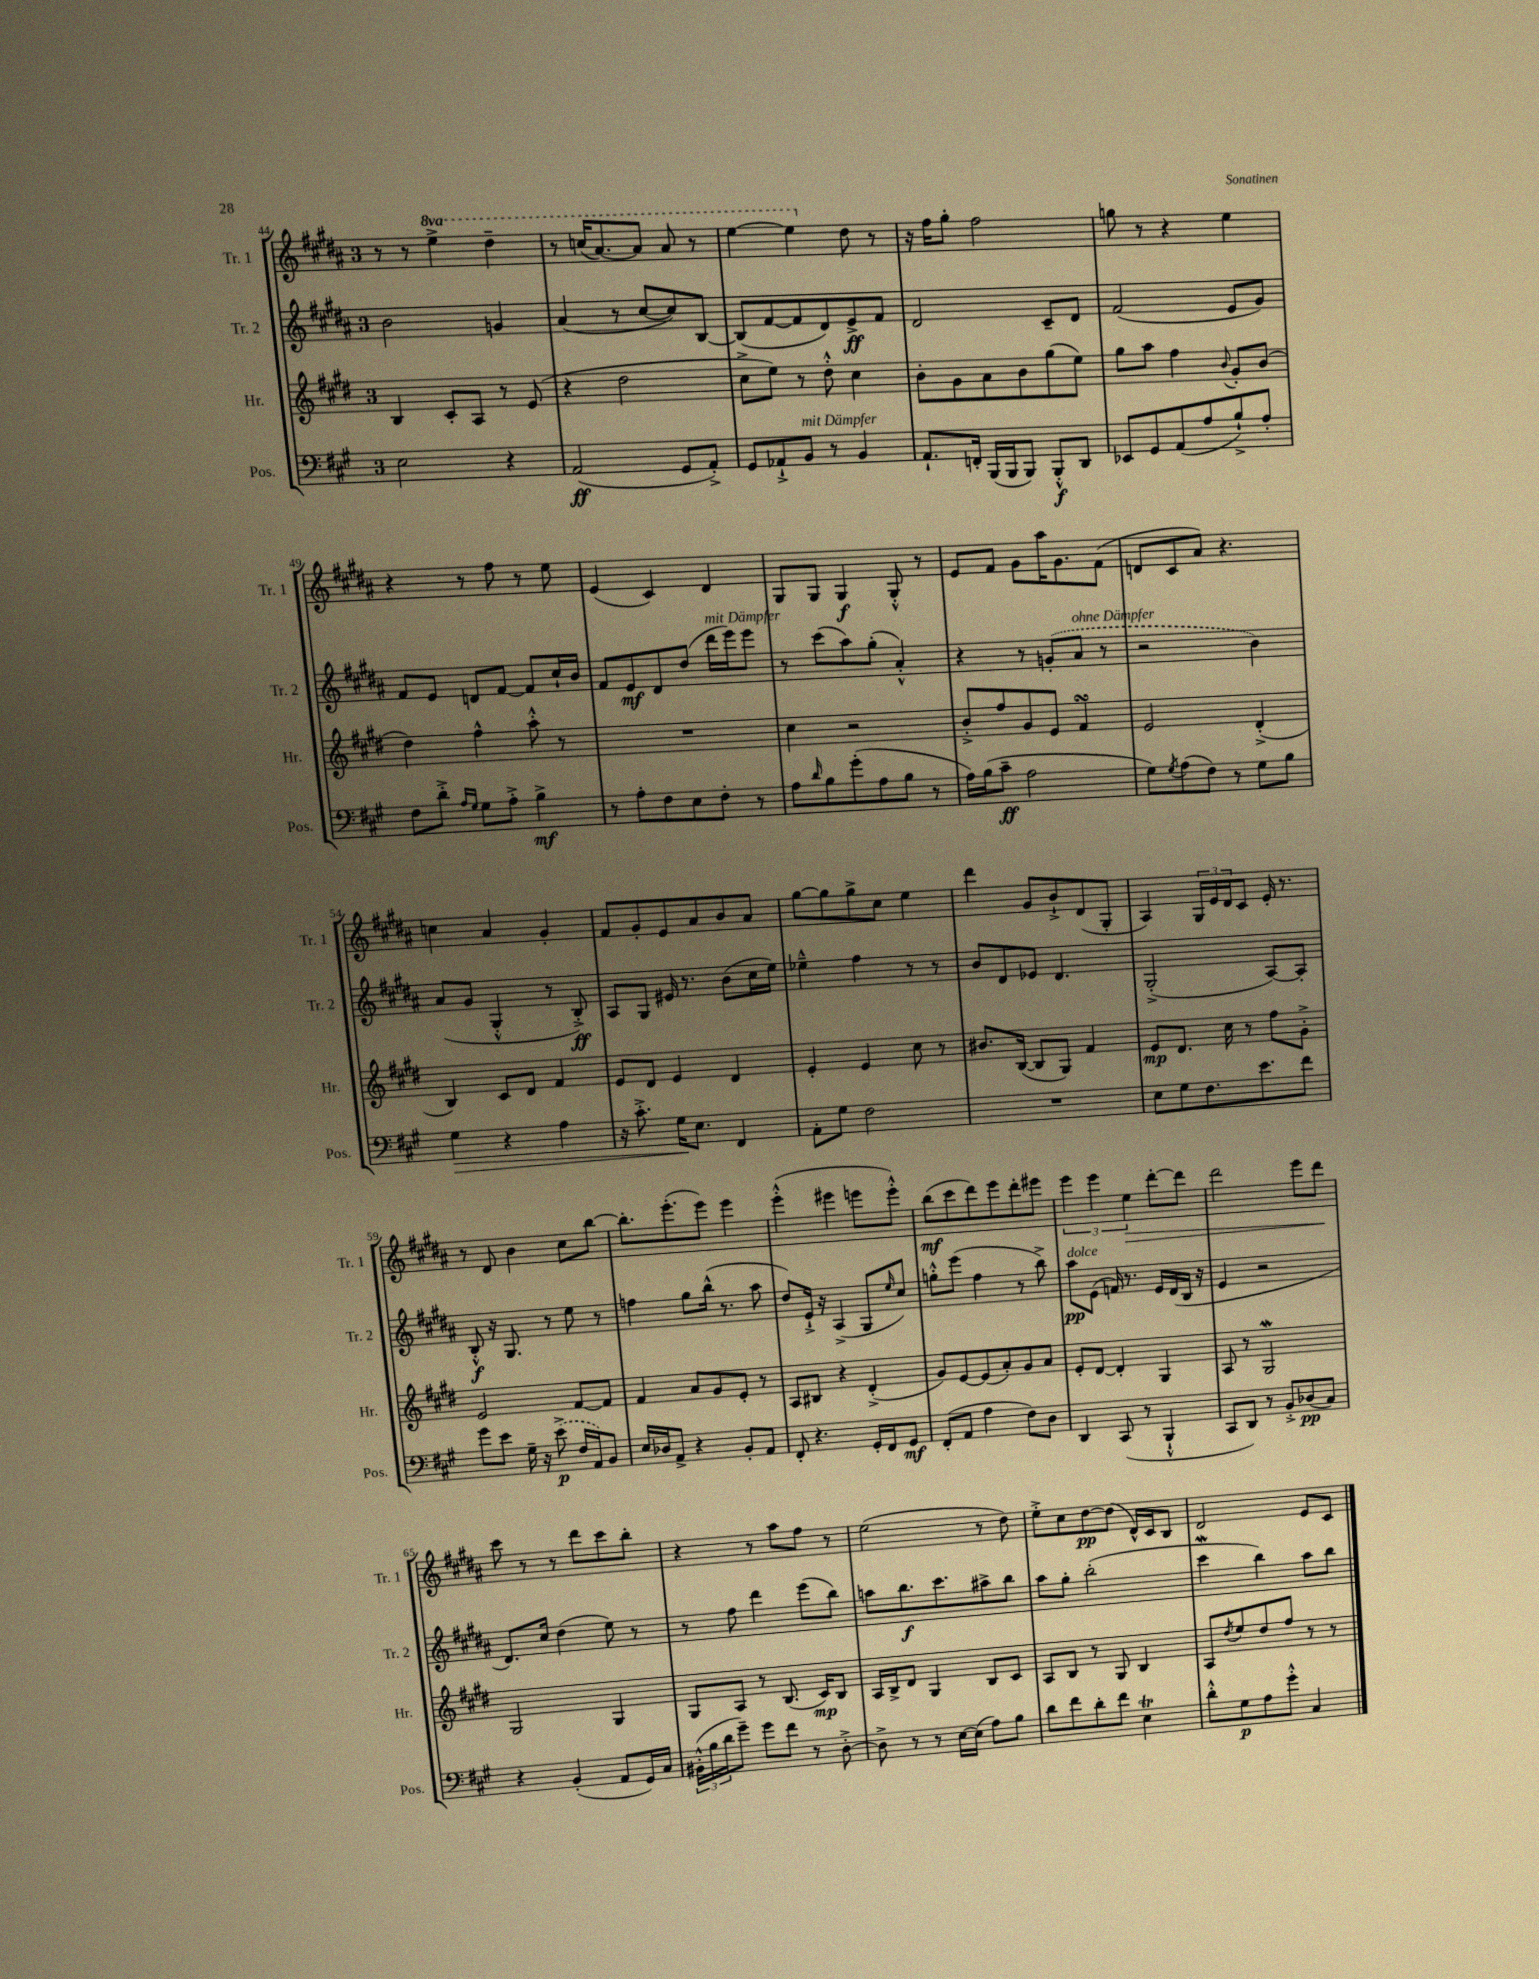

**kern	**dynam	**kern	**dynam	**kern	**dynam	**kern	**dynam
*part4	*part4	*part3	*part3	*part2	*part2	*part1	*part1
*staff4	*staff4	*staff3	*staff3	*staff2	*staff2	*staff1	*staff1
*I"Pos.	*	*I"Hr.	*	*I"Tr. 2	*	*I"Tr. 1	*
*I'Pos.	*	*I'Hr.	*	*I'Tr. 2	*	*I'Tr. 1	*
*clefF4	*	*clefG2	*	*clefG2	*	*clefG2	*
*k[f#c#g#]	*	*k[f#c#g#d#]	*	*k[f#c#g#d#a#]	*	*k[f#c#g#d#a#]	*
*M3/4	*	*M3/4	*	*M3/4	*	*M3/4	*
=44	=44	=44	=44	=44	=44	=44	=44
2E\	.	4B/	.	2b\	.	8r	.
.	.	.	.	.	.	8r	.
*	*	*	*	*	*	*8va	*
.	.	8c#'/L	.	.	.	4eee^\	.
.	.	8A/J	.	.	.	.	.
4r	.	8r	.	4gn/	.	4ddd#~\	.
.	.	(8e/	.	.	.	.	.
=45	=45	=45	=45	=45	=45	=45	=45
(2AA/	ff	4r	.	(4a#/	.	8r	.
.	.	.	.	.	.	(16cccn/KL	.
.	.	.	.	.	.	[8.aa#/)	.
.	.	2dd#\	.	8r	.	.	.
.	.	.	.	[8cc#/L	.	8aa#/J]	.
8GG#/L	.	.	.	8cc#/])	.	8aa#/	.
8AA'^/J)	.	.	.	[8B/J	.	8r	.
=46	=46	=46	=46	=46	=46	=46	=46
8GG#/L	.	8cc#^\L	.	(8B/L]	.	[4eee\	.
8AA-X`^/	.	8ee\J)	.	[8f#/	.	.	.
!LO:TX:a:i:t=mit Dämpfer	!	!	!	!	!	!	!
8BB/J	.	8r	.	8f#/]	.	4eee\]	.
8r	.	8dd#'^^\	.	8d#/)	.	.	.
*	*	*	*	*	*	*X8va	*
4BB/	.	4cc#\	.	8e^/	ff	8dd#\	.
.	.	.	.	8f#/J	.	8r	.
=47	=47	=47	=47	=47	=47	=47	=47
8.AA`/L	.	8b'\L	.	2d#/	.	16r	.
.	.	.	.	.	.	16ff#\KL	.
.	.	8g#\	.	.	.	8gg#'\J	.
16FFn'/Jk	.	.	.	.	.	.	.
(16BBB/LL	.	8a\	.	.	.	2ff#\	.
16BBB/J	.	.	.	.	.	.	.
8BBB/J)	.	8b\	.	.	.	.	.
8BBB'^^/L	f	(8gg#\	.	8c#~/L	.	.	.
8DD/J	.	8ee\J)	.	8d#/J	.	.	.
=48	=48	=48	=48	=48	=48	=48	=48
8EE-X/L	.	8gg#\L	.	(2f#/	.	8ggn\	.
8GG#/	.	8aa\J	.	.	.	8r	.
(8AA/	.	4ff#\	.	.	.	4r	.
8A/	.	.	.	.	.	.	.
.	.	8qqb/	.	.	.	.	.
8B`^/)	.	8g#'/L	.	8e/L	.	4ee\	.
8A'/J	.	(8b/J	.	8g#/J)	.	.	.
!!LO:LB:g=z
=49	=49	=49	=49	=49	=49	=49	=49
8F#\L	.	4dd#\)	.	8f#/L	.	4r	.
8d'^\J	.	.	.	8e/J	.	.	.
16qqA/LL	.	.	.	.	.	.	.
16qqG#/JJ	.	.	.	.	.	.	.
8G#\L	.	4ff#^^\	.	8dn/L	.	8r	.
8A'^\J	.	.	.	[8f#/J	.	8ff#\	.
4B^\	mf	8aa'^^\	.	8f#/L]	.	8r	.
.	.	8r	.	16cc#`/L	.	8ee\	.
.	.	.	.	16b/JJ	.	.	.
=50	=50	=50	=50	=50	=50	=50	=50
8r	.	2.r	.	8f#/L	.	(4e/	.
8A'\L	.	.	.	8e/	mf	.	.
8F#\	.	.	.	8d#/	.	4c#/)	.
8E\	.	.	.	(8dd#/J	.	.	.
!	!	!	!	!LO:TX:a:i:t=mit Dämpfer	!	!	!
8F#'\J	.	.	.	16ddd#\LL	.	4d#/	.
.	.	.	.	16eee\J)	.	.	.
8r	.	.	.	8eee\J	.	.	.
=51	=51	=51	=51	=51	=51	=51	=51
8A\L	.	4cc#\	.	8r	.	8G#/L	.
16qqd/	.	.	.	.	.	.	.
8B\	.	.	.	(8ccc#\L	.	8G#/J	.
(8g#'\	.	2r	.	8aa#\)	.	4G#/	f
8A\	.	.	.	(8gg#'\J	.	.	.
8B\J	.	.	.	4a#'^^/)	.	8G#'^^/	.
8r	.	.	.	.	.	8r	.
=52	=52	=52	=52	=52	=52	=52	=52
16A\LL)	.	8b'^/L	.	4r	.	8e/L	.
(16B\J	.	.	.	.	.	.	.
8c#~\J	ff	8ff#/	.	.	.	8f#/J	.
2A\	.	8g#/	.	8r	.	8g#\L	.
.	.	8e/J	.	(8gn'/L	.	16aa#\K	.
.	.	.	.	.	.	8.g#\	.
!	!	!	!	!LO:TX:a:i:t=ohne Dämpfer	!	!	!
.	.	4f#sSSS/	.	8a#/J	.	.	.
.	.	.	.	8r	.	(8f#\J	.
=53	=53	=53	=53	=53	=53	=53	=53
8G#\L)	.	2e/	.	2r	.	8dn/L	.
8qG#/	.	.	.	.	.	.	.
(8A\	.	.	.	.	.	8c#/	.
8F#\J)	.	.	.	.	.	8a#/J)	.
8r	.	.	.	.	.	4.r	.
8G#\L	.	(4d#'^/	.	4b\)	.	.	.
8B\J	.	.	.	.	.	.	.
!!LO:LB:g=z
=54	=54	=54	=54	=54	=54	=54	=54
!	!LO:HP:b	!	!	!	!	!	!
4G#\	>	4B/)	.	(8a#/L	.	4ccn\	.
.	.	.	.	8g#/J	.	.	.
4r	.	8c#/L	.	4G#'^^/	.	4a#/	.
.	.	8d#/J	.	.	.	.	.
4A\	.	4f#/	.	8r	.	4g#'/	.
.	.	.	.	8B'^/)	ff	.	.
=55	=55	=55	=55	=55	=55	=55	=55
16r	.	8e/L	.	8A#/L	.	8f#/L	.
8.c#'^\	.	.	.	.	.	.	.
.	.	8d#/J	.	8G#/J	.	8g#'/	.
16G#\KL	.	4e/	.	16e#X/	.	8e/	.
8.E\J	]	.	.	8.r	.	.	.
.	.	.	.	.	.	8a#/	.
4FF#/	.	4d#/	.	(8b\L	.	8b/	.
.	.	.	.	16cc#\L	.	8a#/J	.
.	.	.	.	16ee\JJ)	.	.	.
=56	=56	=56	=56	=56	=56	=56	=56
8AA'\L	.	4e'/	.	4ee-X~^^\	.	[8gg#\L	.
8G#\J	.	.	.	.	.	8gg#\]	.
2F#\	.	4e/	.	4ff#\	.	8gg#^\	.
.	.	.	.	.	.	8cc#\J	.
.	.	8cc#\	.	8r	.	4ee\	.
.	.	8r	.	8r	.	.	.
=57	=57	=57	=57	=57	=57	=57	=57
2.r	.	8.b#X/L	.	8b/L	.	4ddd#\	.
.	.	.	.	8d#/	.	.	.
.	.	([16B/Jk	.	.	.	.	.
.	.	8B/L]	.	8e-X/J	.	8g#/L	.
.	.	8G#/J)	.	4.d#/	.	8b`^/	.
.	.	4f#/	.	.	.	(8d#/	.
.	.	.	.	.	.	8G#'/J	.
=58	=58	=58	=58	=58	=58	=58	=58
8E\L	.	8e/L	mp	(2G#'^/	.	4A#/)	.
8G#\	.	8.d#/J	.	.	.	.	.
8.F#\	.	.	.	.	.	24G#/LL	.
.	.	.	.	.	.	24e/	.
.	.	16cc#\	.	.	.	.	.
.	.	.	.	.	.	24d#/J	.
.	.	8r	.	.	.	8c#/J	.
8.e\	.	.	.	.	.	.	.
.	.	8ff#\L	.	[8A#/L)	.	16e'/	.
.	.	.	.	.	.	8.r	.
8f#\J	.	8g#'^\J	.	8A#'/J]	.	.	.
!!LO:LB:g=z
=59	=59	=59	=59	=59	=59	=59	=59
8g#\L	.	2e/	.	8B'^^/	f	8r	.
8e\J	.	.	.	16r	.	8d#/	.
.	.	.	.	8.G#/	.	.	.
16G#~\	.	.	.	.	.	4b\	.
16r	.	.	.	.	.	.	.
(8e^\	p	.	.	8r	.	.	.
16F#/LL	.	[8f#/L	.	8ee\	.	8cc#\L	.
16AA/J)	.	.	.	.	.	.	.
8BB/J	.	8f#/J]	.	8r	.	[8bb\J	.
=60	=60	=60	=60	=60	=60	=60	=60
16E/LL	.	4f#/	.	4ffn\	.	8.bb'\L]	.
16D-X/J	.	.	.	.	.	.	.
8AA^/J	.	.	.	.	.	.	.
.	.	.	.	.	.	(8.eee'\	.
4r	.	8a/L	.	8gg#\L	.	.	.
.	.	8g#/	.	(16bb^^\Jk	.	8eee\J)	.
.	.	.	.	8.r	.	.	.
8BB'/L	.	8e'/J	.	.	.	4eee\	.
8AA/J	.	8r	.	8aa#\	.	.	.
=61	=61	=61	=61	=61	=61	=61	=61
8FF#'/	.	8A/L	.	8dd#/L)	.	(4eee'^^\	.
4.r	.	8B#X/J	.	16e`^/Jk	.	.	.
.	.	.	.	16r	.	.	.
.	.	4r	.	(4A#^/	.	4eee#X\	.
16GG#'/LL	.	(4d#'^/	.	8G#/L	.	8eeen\L	.
16FF#/J	.	.	.	.	.	.	.
.	.	.	.	16qqee/	.	.	.
8GG#/J	mf	.	.	8cc#/J)	.	8eee'^^\J)	.
=62	=62	=62	=62	=62	=62	=62	=62
(8FF#'/L	.	8g#/L)	.	8ggn'^^\L	.	(8bb\L	mf
8AA/J	.	[8e/	.	(8eee\J	.	8ccc#\	.
4A\	.	(8e/]	.	4ff#\	.	8ddd#\)	.
.	.	8a'/)	.	.	.	8eee\	.
8F#\L)	.	8g#/	.	8r	.	8ddd#'\	.
8D\J	.	8a/J	.	8bb^\)	.	8eee#X\J	.
=63	=63	=63	=63	=63	=63	=63	=63
!	!	!	!	!LO:TX:a:i:t=dolce	!	!	!
4DD/	.	8e'/L	.	8aa#\L	pp	6eee\	.
.	.	[8d#/J	.	(8e\J	.	.	.
.	.	.	.	.	.	6eee\	.
(8CC#/	.	4d#'/]	.	16fn/)	.	.	.
.	.	.	.	8.r	.	.	.
!	!	!	!	!	!	!	!LO:HP:b
.	.	.	.	.	.	6ee\	>
8r	.	.	.	.	.	.	.
4BBB`^^/	.	4G#/	.	16e/LL	.	[8ddd#'\L	.
.	.	.	.	(16d#/	.	.	.
.	.	.	.	16B/JJ	.	8ddd#\J]	.
.	.	.	.	16r	.	.	.
=64	=64	=64	=64	=64	=64	=64	=64
8CC#/L	.	8A/	.	4e/	.	2ddd#\	.
8DD/J)	.	8r	.	.	.	.	.
8r	.	2G#W/	.	2r	.	.	.
8BB'^/L	.	.	.	.	.	.	.
(8D-X/	pp	.	.	.	.	8eee\L	.
8C#/J)	.	.	.	.	.	8ddd#\J	.
.	.	.	.	.	.	.	]
!!LO:LB:g=z
=65	=65	=65	=65	=65	=65	=65	=65
4r	.	2G#/	.	8.d#/L)	.	8ccc#\	.
.	.	.	.	.	.	8r	.
.	.	.	.	16cc#/Jk	.	.	.
(4BB'/	.	.	.	(4dd#\	.	8r	.
.	.	.	.	.	.	8ddd#\L	.
8AA/L	.	4G#/	.	8ee\)	.	8ccc#\	.
16GG#/L)	.	.	.	8r	.	8bb'\J	.
16C#/JJ	.	.	.	.	.	.	.
=66	=66	=66	=66	=66	=66	=66	=66
(24BB#X'^^\LL	.	8G#/L	.	8r	.	4r	.
24B\	.	.	.	.	.	.	.
24d\J	.	.	.	.	.	.	.
8g#~\J)	.	8A/J	.	8ff#\	.	.	.
8g#\L	.	8r	.	4ddd#\	.	8r	.
8f#\J	.	(8.B/	.	.	.	8aa#\L	.
8r	.	.	.	(8eee\L	.	8ff#\J	.
.	.	16c#/KL)	mp	.	.	.	.
[8D'^\	.	8B/J	.	8bb\J)	.	8r	.
=67	=67	=67	=67	=67	=67	=67	=67
8D^\]	.	16A/LL	.	8aan\L	.	(2ee\	.
.	.	16B^/J	.	.	.	.	.
8r	.	8d#/J	.	8.bb\	f	.	.
8r	.	4G#/	.	.	.	.	.
.	.	.	.	8.ccc#\	.	.	.
[16E\LL	.	.	.	.	.	.	.
(16E\JJ]	.	.	.	.	.	.	.
8A\L)	.	8B/L	.	8aa#X^\	.	8r	.
8B\J	.	8c#/J	.	8bb\J	.	8dd#\)	.
=68	=68	=68	=68	=68	=68	=68	=68
8d\L	.	8A/L	.	8aa#\L	.	8ee'^\L	.
8f#\	.	8B/J	.	8gg#'\J	.	8cc#\	.
8d'\	.	8r	.	(2bb'\	.	[8dd#\	pp
8f#\J	.	8G#/	.	.	.	(8dd#\J]	.
4ET\	.	4B/	.	.	.	16d#^^/LL)	.
.	.	.	.	.	.	16c#/J	.
.	.	.	.	.	.	8B/J	.
=69	=69	=69	=69	=69	=69	=69	=69
8d'^^\L	.	8A/L	.	4ccc#W\	.	2d#/	.
.	.	8qdd#/	.	.	.	.	.
8G#\	p	8ee/	.	.	.	.	.
8A\	.	8dd#/	.	4bb\)	.	.	.
8g#'^^\J	.	8ff#/J	.	.	.	.	.
4C#/	.	8r	.	8aa#\L	.	8e/L	.
.	.	8r	.	8bb\J	.	8c#/J	.
==	==	==	==	==	==	==	==
*-	*-	*-	*-	*-	*-	*-	*-
